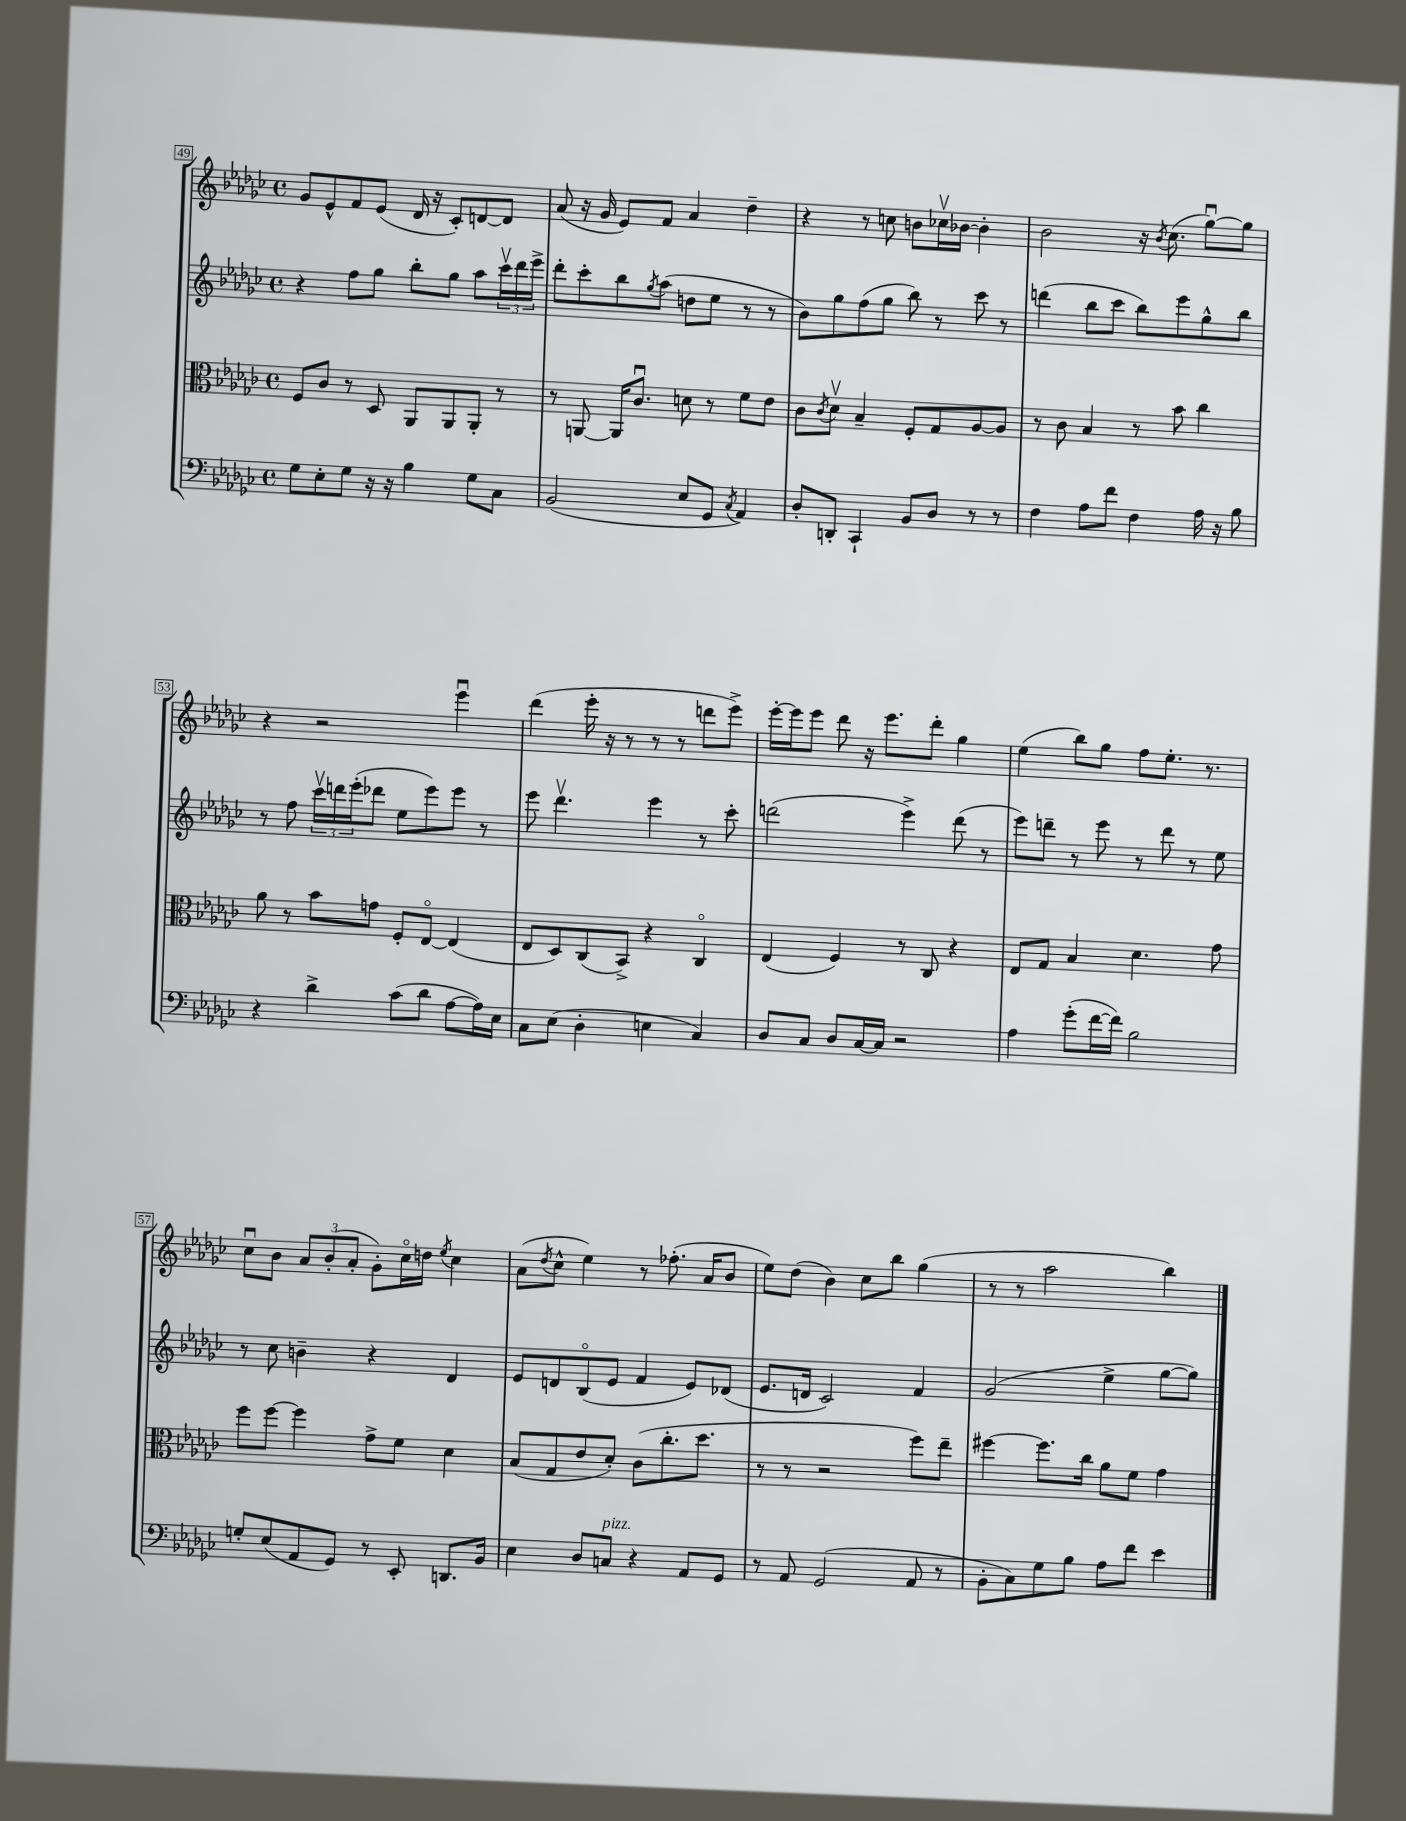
<<
\new StaffGroup <<
\new Staff = "s0" {
    \clef treble \key ges \major \defaultTimeSignature \time 4/4
    ges'8 ees'8-^ f'8 ees'8( des'16 r16 ces'8-.) d'8~ d'8 |
    aes'8( r16 ges'16 ees'8) f'8 aes'4 des''4-- |
    r4 r8 c''8 b'8 ces''16\upbow bes'16~ bes'4-. |
    bes'2 r16 \acciaccatura { bes'8 } ces''8.( ges''8~\downbow) ges''8 |
    r4 r2 ees'''4\downbow |
    des'''4( ees'''16-. r16 r8 r8 r8 d'''8 ees'''8->) |
    ees'''16~-. ees'''16 ees'''8 des'''8 r16 ees'''8. des'''8-. ges''4 |
    ees''4( bes''8) ges''8 f''8 ees''8.-. r8. |
    ces''8\downbow bes'8 \tuplet 3/2 { aes'8 bes'8-.( aes'8-. } ges'8-.) ces''16\flageolet d''16 \acciaccatura { ees''8 } ces''4 |
    aes'8( \acciaccatura { des''8 } ces''8-^ ees''4) r8 fes''8.-.( aes'16 bes'8 |
    ees''8) des''8( bes'4) ces''8 bes''8 ges''4( |
    r8 r8 aes''2 bes''4) \bar "|." |
}
\new Staff = "s1" {
    \clef treble \key ges \major \defaultTimeSignature \time 4/4
    r4 f''8 ges''8 bes''8-. ges''8 aes''8 \tuplet 3/2 { ces'''16\upbow des'''16 ees'''16-> } |
    des'''8-. ces'''8-. bes''8 \acciaccatura { ges''8 } aes''8( d''8 ees''8 r8 r8 |
    bes'8) ges''8 f''8( ges''8 bes''8) r8 ces'''8 r8 |
    d'''4( bes''8 ces'''8 bes''8) ees'''8 ges''8-^ bes''8 |
    r8 f''8 \tuplet 3/2 { ces'''16\upbow d'''16 ees'''16-.( } des'''8 ees''8 ees'''8) ees'''8 r8 |
    ees'''8 des'''4.\upbow ees'''4 r8 ces'''8-. |
    d'''2( ees'''4->) d'''8( r8 |
    ees'''8) d'''8-- r8 ees'''8 r8 d'''8 r8 ees''8 |
    r8 ces''8 b'4-- r4 des'4 |
    ees'8 d'8 bes8\flageolet( ees'8 f'4 ees'8) des'8( |
    ees'8. d'16 ces'2) f'4 |
    ges'2( ees''4-> ges''8~ ges''8) \bar "|." |
}
\new Staff = "s2" {
    \clef alto \key ges \major \defaultTimeSignature \time 4/4
    f8 ces'8 r8 des8 aes,8 aes,8 aes,8-. r8 |
    r8 a,8~ a,16 ces'8.\downbow d'8 r8 f'8 ees'8 |
    ces'8 \acciaccatura { ces'8 } des'8\upbow bes4-- f8-. ges8 aes8~ aes8 |
    r8 ces'8 bes4 r8 bes'8 ces''4 |
    aes'8 r8 bes'8 g'8 f8-. ees8~\flageolet ees4( |
    ees8 des8) ces8( bes,8->) r4 ces4\flageolet |
    ees4( f4) r8 ces8 r4 |
    ees8 ges8 bes4 des'4. ges'8 |
    f''8 f''8~ f''4 ges'8-> f'8 des'4 |
    bes8( ges8 ees'8 des'8-.) ces'8( ces''8.-. des''8. |
    r8 r8 r2 f''8) ees''8-- |
    fis''4~ fis''8. ces''16 aes'8 f'8 ges'4 \bar "|." |
}
\new Staff = "s3" {
    \clef bass \key ges \major \defaultTimeSignature \time 4/4
    ges8 ees8-. ges8 r16 r16 bes4 ges8 ces8 |
    bes,2( ees8 ges,8 \acciaccatura { ces8 } aes,4) |
    des8-. d,8-. ces,4-! bes,8 des8 r8 r8 |
    f4 aes8 f'8 f4 aes16 r16 bes8 |
    r4 des'4-> ces'8( des'8 aes8~ aes16) ees16 |
    ces8 ees8( des4-. e4 ces4) |
    des8 ces8 des8 ces16~ ces16 r2 |
    aes4 ges'8-.( f'16~ f'16) bes2 |
    g8-. ees8( aes,8 ges,8) r8 ees,8-. d,8. bes,16 |
    ees4 des8 c8^\markup { \italic "pizz." } r4 aes,8 ges,8 |
    r8 aes,8 ges,2( aes,8 r8 |
    bes,8-. ces8) ges8 bes8 aes8 f'8 ees'4 \bar "|." |
}
>>
>>
\layout { \context { \Score currentBarNumber = #49 \override BarNumber.stencil = #(make-stencil-boxer 0.1 0.3 ly:text-interface::print) } }
